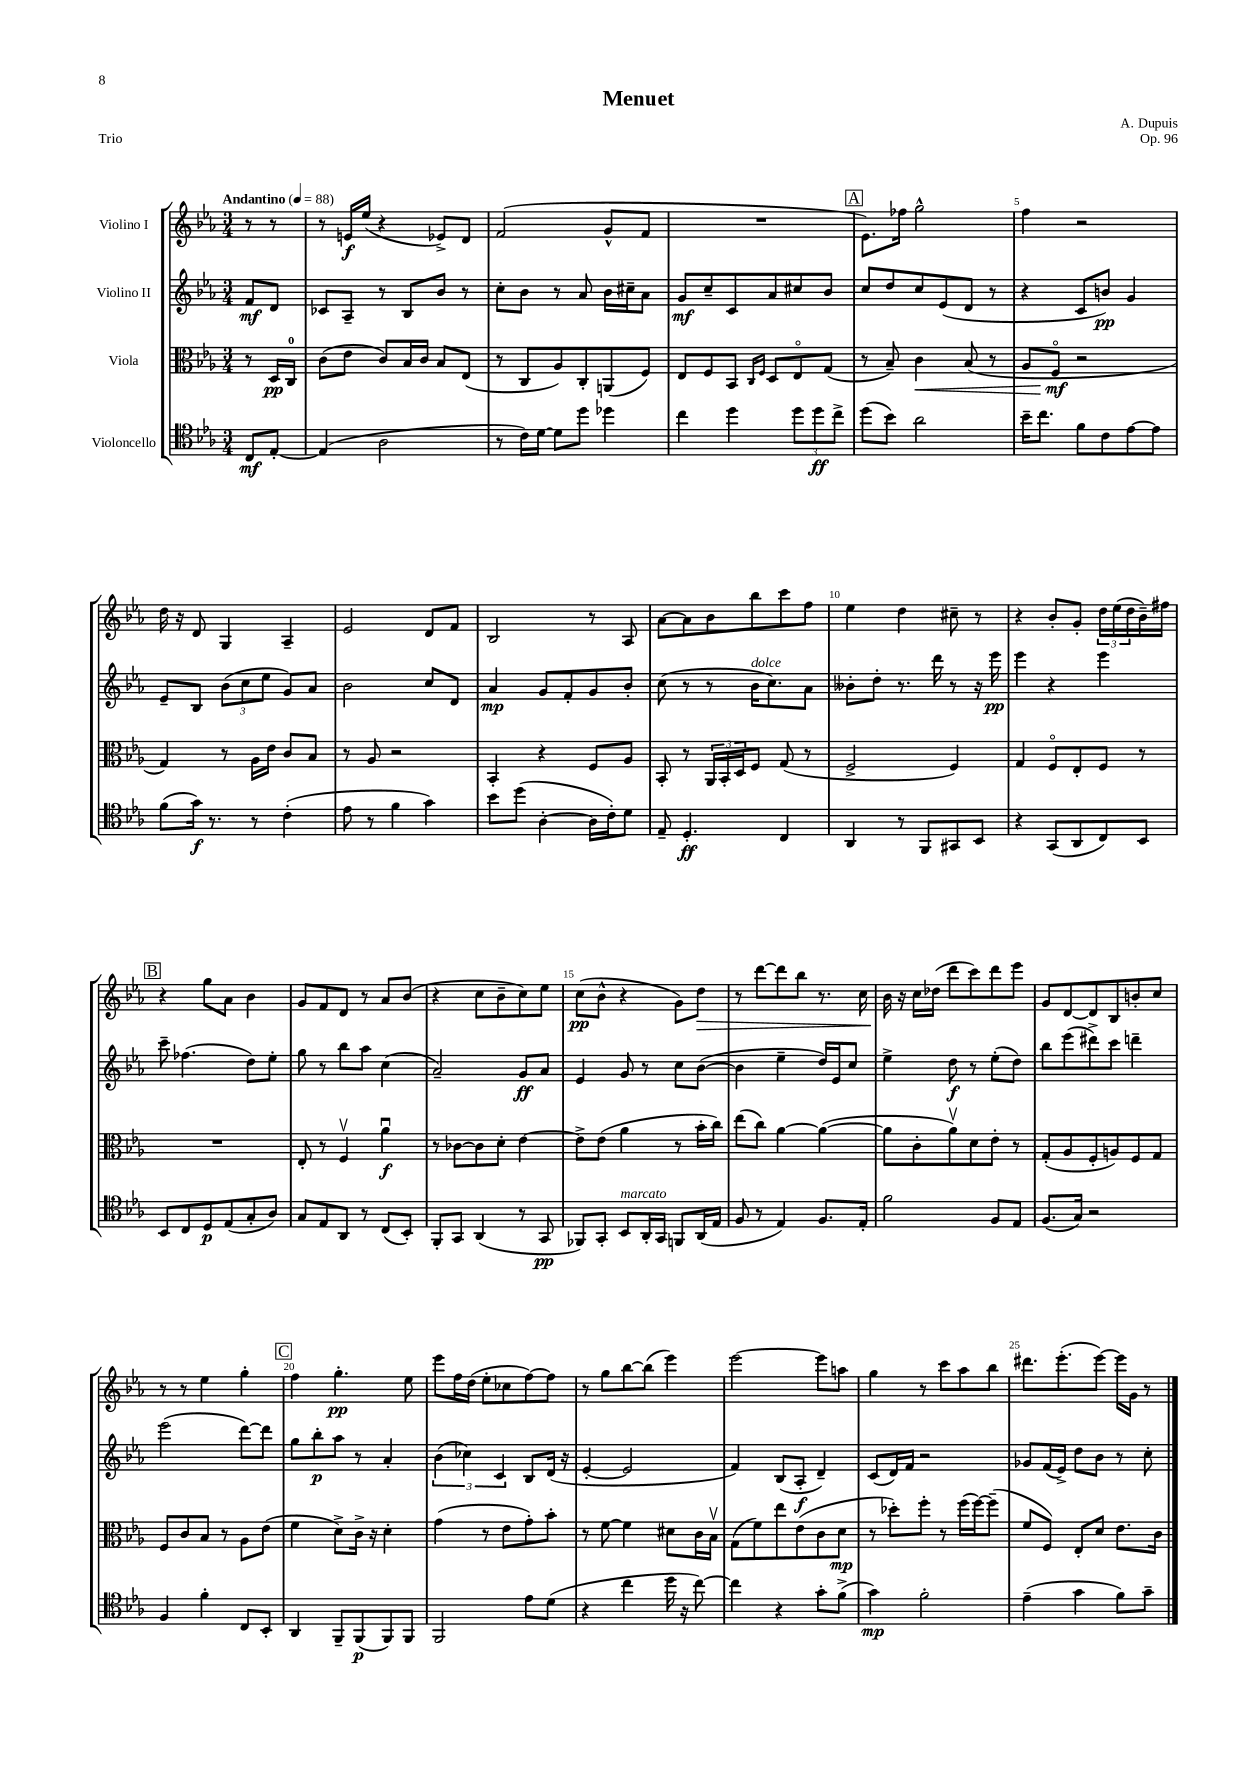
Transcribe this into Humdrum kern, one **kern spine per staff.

**kern	**dynam	**kern	**dynam	**kern	**dynam	**kern	**dynam
*part4	*part4	*part3	*part3	*part2	*part2	*part1	*part1
*staff4	*staff4	*staff3	*staff3	*staff2	*staff2	*staff1	*staff1
*I"Violoncello	*	*I"Viola	*	*I"Violino II	*	*I"Violino I	*
*clefC4	*	*clefC3	*	*clefG2	*	*clefG2	*
*k[b-e-a-]	*	*k[b-e-a-]	*	*k[b-e-a-]	*	*k[b-e-a-]	*
*M3/4	*	*M3/4	*	*M3/4	*	*M3/4	*
*MM88	*	*MM88	*	*MM88	*	*MM88	*
=	=	=	=	=	=	=	=
!	!	!	!	!	!	!LO:TX:a:B:t=Andantino	!
8C/L	mf	8r	.	8f/L	mf	8r	.
[8E-'/J	.	16D/LL	pp	8d/J	.	8r	.
.	.	16C/JJ	.	.	.	.	.
=1	=1	=1	=1	=1	=1	=1	=1
(4E-/]	.	(8c\L	.	8c-X/L	.	8r	.
.	.	8e-\J	.	8A-~/J	.	16en/LL	f
.	.	.	.	.	.	(16ee-/JJ	.
2A-\	.	8c/L)	.	8r	.	4r	.
.	.	16B-/L	.	8B-/L	.	.	.
.	.	16c/JJ	.	.	.	.	.
.	.	8B-/L	.	8b-/J	.	8e-X^/L)	.
.	.	(8E-/J	.	8r	.	8d/J	.
=2	=2	=2	=2	=2	=2	=2	=2
8r	.	8r	.	8cc'\L	.	(2f/	.
16c\LL)	.	8C/L	.	8b-\J	.	.	.
[16d\JJ	.	.	.	.	.	.	.
8d\L]	.	8A-/)	.	8r	.	.	.
8dd\J	.	8C'/	.	8a-/	.	.	.
4dd-X\	.	(8AAn/	.	16b-\LL	.	8g^^/L	.
.	.	.	.	16cc#X~\J	.	.	.
.	.	8F/J)	.	8a-\J	.	8f/J	.
=3	=3	=3	=3	=3	=3	=3	=3
4cc\	.	8E-/L	.	8g/L	mf	2.r	.
.	.	8F/	.	8cc~/	.	.	.
4dd\	.	8BB-/J	.	8c/	.	.	.
.	.	16qqC/LL	.	.	.	.	.
.	.	16qqF/JJ	.	.	.	.	.
.	.	8D/L	.	8a-/	.	.	.
12dd\L	.	8E-/	.	8cc#X/	.	.	.
12dd\	ff	.	.	.	.	.	.
.	.	(8G/J	.	8b-/J	.	.	.
12cc^\J	.	.	.	.	.	.	.
!!LO:REH:place=s1:t=A
=4	=4	=4	=4	=4	=4	=4	=4
(8dd\L	.	8r	.	8cc/L	.	8.e-\L)	.
8b-\J)	.	8B-~/)	.	8dd/	.	.	.
.	.	.	.	.	.	16ff-X\Jk	.
!	!	!	!LO:HP:b	!	!	!	!
2a-\	.	4c\	<	8cc/	.	2gg^^\	.
.	.	.	.	(8e-/	.	.	.
.	.	(8B-/	.	8d/J	.	.	.
.	.	8r	.	8r	.	.	.
=5	=5	=5	=5	=5	=5	=5	=5
16b-~\KL	.	8A-/L	.	4r	.	4ff\	.
8.cc\J	.	.	.	.	.	.	.
.	.	8F/J	mf	.	.	.	.
8f\L	.	2r	[	8c/L	.	2r	.
8c\	.	.	.	8bn/J)	pp	.	.
[8e-\	.	.	.	4g/	.	.	.
8e-\J]	.	.	.	.	.	.	.
!!LO:LB:g=z
=6	=6	=6	=6	=6	=6	=6	=6
(8f\L	.	4G/)	.	8e-~/L	.	16dd\	.
.	.	.	.	.	.	16r	.
16g\Jk)	f	.	.	8B-/J	.	8d/	.
8.r	.	.	.	.	.	.	.
.	.	8r	.	(12b-\L	.	4G/	.
.	.	.	.	12cc\	.	.	.
8r	.	16A-\LL	.	.	.	.	.
.	.	.	.	12ee-\J	.	.	.
.	.	16e-\JJ	.	.	.	.	.
(4c'\	.	8c/L	.	8g/L)	.	4A-~/	.
.	.	8B-/J	.	8a-/J	.	.	.
=7	=7	=7	=7	=7	=7	=7	=7
8e-\	.	8r	.	2b-\	.	2e-/	.
8r	.	8A-/	.	.	.	.	.
4f\	.	2r	.	.	.	.	.
4g\)	.	.	.	8cc/L	.	8d/L	.
.	.	.	.	8d/J	.	8f/J	.
=8	=8	=8	=8	=8	=8	=8	=8
8b-\L	.	4BB-'/	.	4a-/	mp	2B-/	.
(8dd\J	.	.	.	.	.	.	.
[4A-'\	.	4r	.	8g/L	.	.	.
.	.	.	.	8f'/	.	.	.
16A-\LL]	.	8F/L	.	8g/	.	8r	.
16c'\J)	.	.	.	.	.	.	.
8d\J	.	8A-/J	.	8b-'/J	.	8A-/	.
=9	=9	=9	=9	=9	=9	=9	=9
8E-~/	.	8BB-'/	.	(8cc\	.	[8a-\L	.
4.D'/	ff	8r	.	8r	.	8a-\]	.
.	.	24AA-/LL	.	8r	.	8b-\	.
.	.	24BB-'/	.	.	.	.	.
.	.	24D/J	.	.	.	.	.
!	!	!	!	!LO:TX:a:i:t=dolce	!	!	!
.	.	8F/J	.	16b-\KL	.	8bb-\	.
.	.	.	.	8.cc\)	.	.	.
4C/	.	(8G/	.	.	.	8ccc\	.
.	.	8r	.	8a-\J	.	8ff\J	.
=10	=10	=10	=10	=10	=10	=10	=10
4AA-/	.	2F^/	.	8b--X'\L	.	4ee-\	.
.	.	.	.	8dd'\J	.	.	.
8r	.	.	.	8.r	.	4dd\	.
8FF/L	.	.	.	.	.	.	.
.	.	.	.	16ddd\	.	.	.
8GG#X/	.	4F/)	.	8r	.	8cc#X~\	.
8BB-/J	.	.	.	16r	.	8r	.
.	.	.	.	16eee-\	pp	.	.
=11	=11	=11	=11	=11	=11	=11	=11
4r	.	4G/	.	4eee-\	.	4r	.
(8GG/L	.	8F/L	.	4r	.	8b-'/L	.
8AA-/	.	8E-'/	.	.	.	8g'/J	.
8C/)	.	8F/J	.	4eee-\	.	24dd\LL	.
.	.	.	.	.	.	(24ee-\	.
.	.	.	.	.	.	24dd\	.
8BB-/J	.	8r	.	.	.	16b-~\)	.
.	.	.	.	.	.	16ff#X\JJ	.
!!LO:LB:g=z
!!LO:REH:place=s1:t=B
=12	=12	=12	=12	=12	=12	=12	=12
8BB-/L	.	2.r	.	8ccc~\	.	4r	.
8C/	.	.	.	(4.ff-X\	.	.	.
8D/	p	.	.	.	.	8gg\L	.
(8E-/	.	.	.	.	.	8a-\J	.
8G'/	.	.	.	8dd\L)	.	4b-\	.
8A-/J)	.	.	.	8ee-'\J	.	.	.
=13	=13	=13	=13	=13	=13	=13	=13
8G/L	.	8E-'/	.	8gg\	.	8g/L	.
8E-/	.	8r	.	8r	.	8f/	.
8AA-/J	.	4Fv/	.	8bb-\L	.	8d/J	.
8r	.	.	.	8aa-\J	.	8r	.
(8C/L	.	4a-u\	f	(4cc\	.	8a-/L	.
8BB-'/J)	.	.	.	.	.	(8b-/J	.
=14	=14	=14	=14	=14	=14	=14	=14
8FF'/L	.	8r	.	2a-~/)	.	4r	.
8GG/J	.	[8c-X\L	.	.	.	.	.
(4AA-/	.	8c-\]	.	.	.	8cc\L	.
.	.	8d'\J	.	.	.	8b-~\	.
8r	.	[4e-\	.	8g/L	ff	8cc\)	.
8GG/	pp	.	.	8a-/J	.	8ee-\J	.
=15	=15	=15	=15	=15	=15	=15	=15
8FF-X/L)	.	8e-^\L]	.	4e-/	.	(8cc\L	pp
8GG'/J	.	(8e-\J	.	.	.	8b-^^\J	.
!LO:TX:a:i:t=marcato	!	!	!	!	!	!	!
8BB-/L	.	4a-\	.	8g/	.	4r	.
16AA-'/L	.	.	.	8r	.	.	.
16GG/JJ	.	.	.	.	.	.	.
8FFn/L	.	8r	.	8cc\L	.	8g\L)	.
!	!	!	!	!	!	!	!LO:HP:b
(16AA-/L	.	16b-'\LL	.	([8b-\J	.	8dd\J	>
16E-/JJ	.	16cc\JJ)	.	.	.	.	.
=16	=16	=16	=16	=16	=16	=16	=16
8F/	.	(8ee-\L	.	4b-\]	.	8r	.
8r	.	8cc\J)	.	.	.	[8ddd\L	.
4E-/)	.	[4a-\	.	4ee-~\	.	8ddd\]	.
.	.	.	.	.	.	8bb-\J	.
8.F/L	.	(4a-\_	.	16dd/LL)	.	8.r	.
.	.	.	.	16e-/J	.	.	.
.	.	.	.	8cc/J	.	.	.
16E-'/Jk	.	.	.	.	.	16cc\	.
=17	=17	=17	=17	=17	=17	=17	=17
2f\	.	8a-\L]	.	4ee-^\	.	16b-\	.
.	.	.	.	.	.	16r	]
.	.	8c'\	.	.	.	16cc\LL	.
.	.	.	.	.	.	(16dd-X\JJ	.
.	.	8a-v\)	.	8dd\	f	8ddd\L	.
.	.	8d\	.	8r	.	8ccc\)	.
8F/L	.	8e-'\J	.	(8ee-'\L	.	8ddd\	.
8E-/J	.	8r	.	8dd\J)	.	8eee-\J	.
=18	=18	=18	=18	=18	=18	=18	=18
(8.F/L	.	(8G'/L	.	8bb-\L	.	8g/L	.
.	.	8A-/	.	(8eee-\	.	[8d/	.
16G/Jk)	.	.	.	.	.	.	.
2r	.	8F'/	.	8ddd#X^\)	.	8d/]	.
.	.	8An/)	.	8ccc\J	.	8B-/	.
.	.	8F/	.	4dddn~\	.	8bn'/	.
.	.	8G/J	.	.	.	8cc/J	.
!!LO:LB:g=z
=19	=19	=19	=19	=19	=19	=19	=19
4F/	.	8F/L	.	(2eee-\	.	8r	.
.	.	8c/	.	.	.	8r	.
4f'\	.	8B-/J	.	.	.	4ee-\	.
.	.	8r	.	.	.	.	.
8C/L	.	8A-\L	.	[8ddd\L)	.	4gg'\	.
8BB-'/J	.	(8e-\J	.	8ddd\J]	.	.	.
!!LO:REH:place=s1:t=C
=20	=20	=20	=20	=20	=20	=20	=20
4AA-/	.	4f\	.	8gg\L	.	4ff\	.
.	.	.	.	8bb-'\	p	.	.
8FF~/L	.	8d^\L)	.	8aa-\J	.	4.gg'\	pp
(8FF/	p	16c^\Jk	.	8r	.	.	.
.	.	16r	.	.	.	.	.
8FF/)	.	4d'\	.	4a-'/	.	.	.
8FF/J	.	.	.	.	.	8ee-\	.
=21	=21	=21	=21	=21	=21	=21	=21
2FF/	.	(4g\	.	(6b-\	.	8eee-\L	.
.	.	.	.	.	.	16ff\L	.
.	.	.	.	6cc-X\)	.	.	.
.	.	.	.	.	.	(16dd\JJ	.
.	.	8r	.	.	.	8ee-'\L	.
.	.	.	.	6c/	.	.	.
.	.	8e-\L	.	.	.	8cc-X\	.
8e-\L	.	8g'\)	.	8B-/L	.	[8ff\)	.
(8d\J	.	8b-'\J	.	(16d/Jk	.	8ff\J]	.
.	.	.	.	16r	.	.	.
=22	=22	=22	=22	=22	=22	=22	=22
4r	.	8r	.	[4e-'/	.	8r	.
.	.	[8f\	.	.	.	8gg\L	.
4cc\	.	4f\]	.	2e-/]	.	[8bb-\	.
.	.	.	.	.	.	(8bb-\J]	.
16dd\	.	8d#X\L	.	.	.	4eee-\)	.
16r	.	.	.	.	.	.	.
[8cc\)	.	16c\L	.	.	.	.	.
.	.	16B-v\JJ	.	.	.	.	.
=23	=23	=23	=23	=23	=23	=23	=23
4cc\]	.	(8G\L	.	4f/)	.	[2eee-\	.
.	.	8f\)	.	.	.	.	.
4r	.	8ee-\	.	(8B-/L	.	.	.
.	.	(8e-\	.	8A-'/J	f	.	.
8g'\L	.	8c\	.	4d~/)	.	8eee-\L]	.
(8f^\J	.	8d\J	mp	.	.	8aan\J	.
=24	=24	=24	=24	=24	=24	=24	=24
4g\)	mp	8r	.	(8c/L	.	4gg\	.
.	.	8dd-X'\L)	.	16d/L)	.	.	.
.	.	.	.	16f/JJ	.	.	.
2f'\	.	8ff'\J	.	2r	.	8r	.
.	.	8r	.	.	.	8ccc\L	.
.	.	(16ff\LL	.	.	.	8aa-\	.
.	.	[16ff\J)	.	.	.	.	.
.	.	(8ff~\J]	.	.	.	8bb-\J	.
=25	=25	=25	=25	=25	=25	=25	=25
(4e-~\	.	8f/L	.	8g-X/L	.	8.ddd#X\L	.
.	.	8F/J)	.	(16f/L	.	.	.
.	.	.	.	16e-^/JJ)	.	(8.eee-'\	.
4g\	.	8E-'/L	.	8dd\L	.	.	.
.	.	8d/J	.	8b-\J	.	[8eee-\J)	.
8f\L)	.	8.e-\L	.	8r	.	16eee-\LL]	.
.	.	.	.	.	.	16g\JJ	.
8g~\J	.	.	.	8cc'\	.	8r	.
.	.	16c\Jk	.	.	.	.	.
==	==	==	==	==	==	==	==
*-	*-	*-	*-	*-	*-	*-	*-
